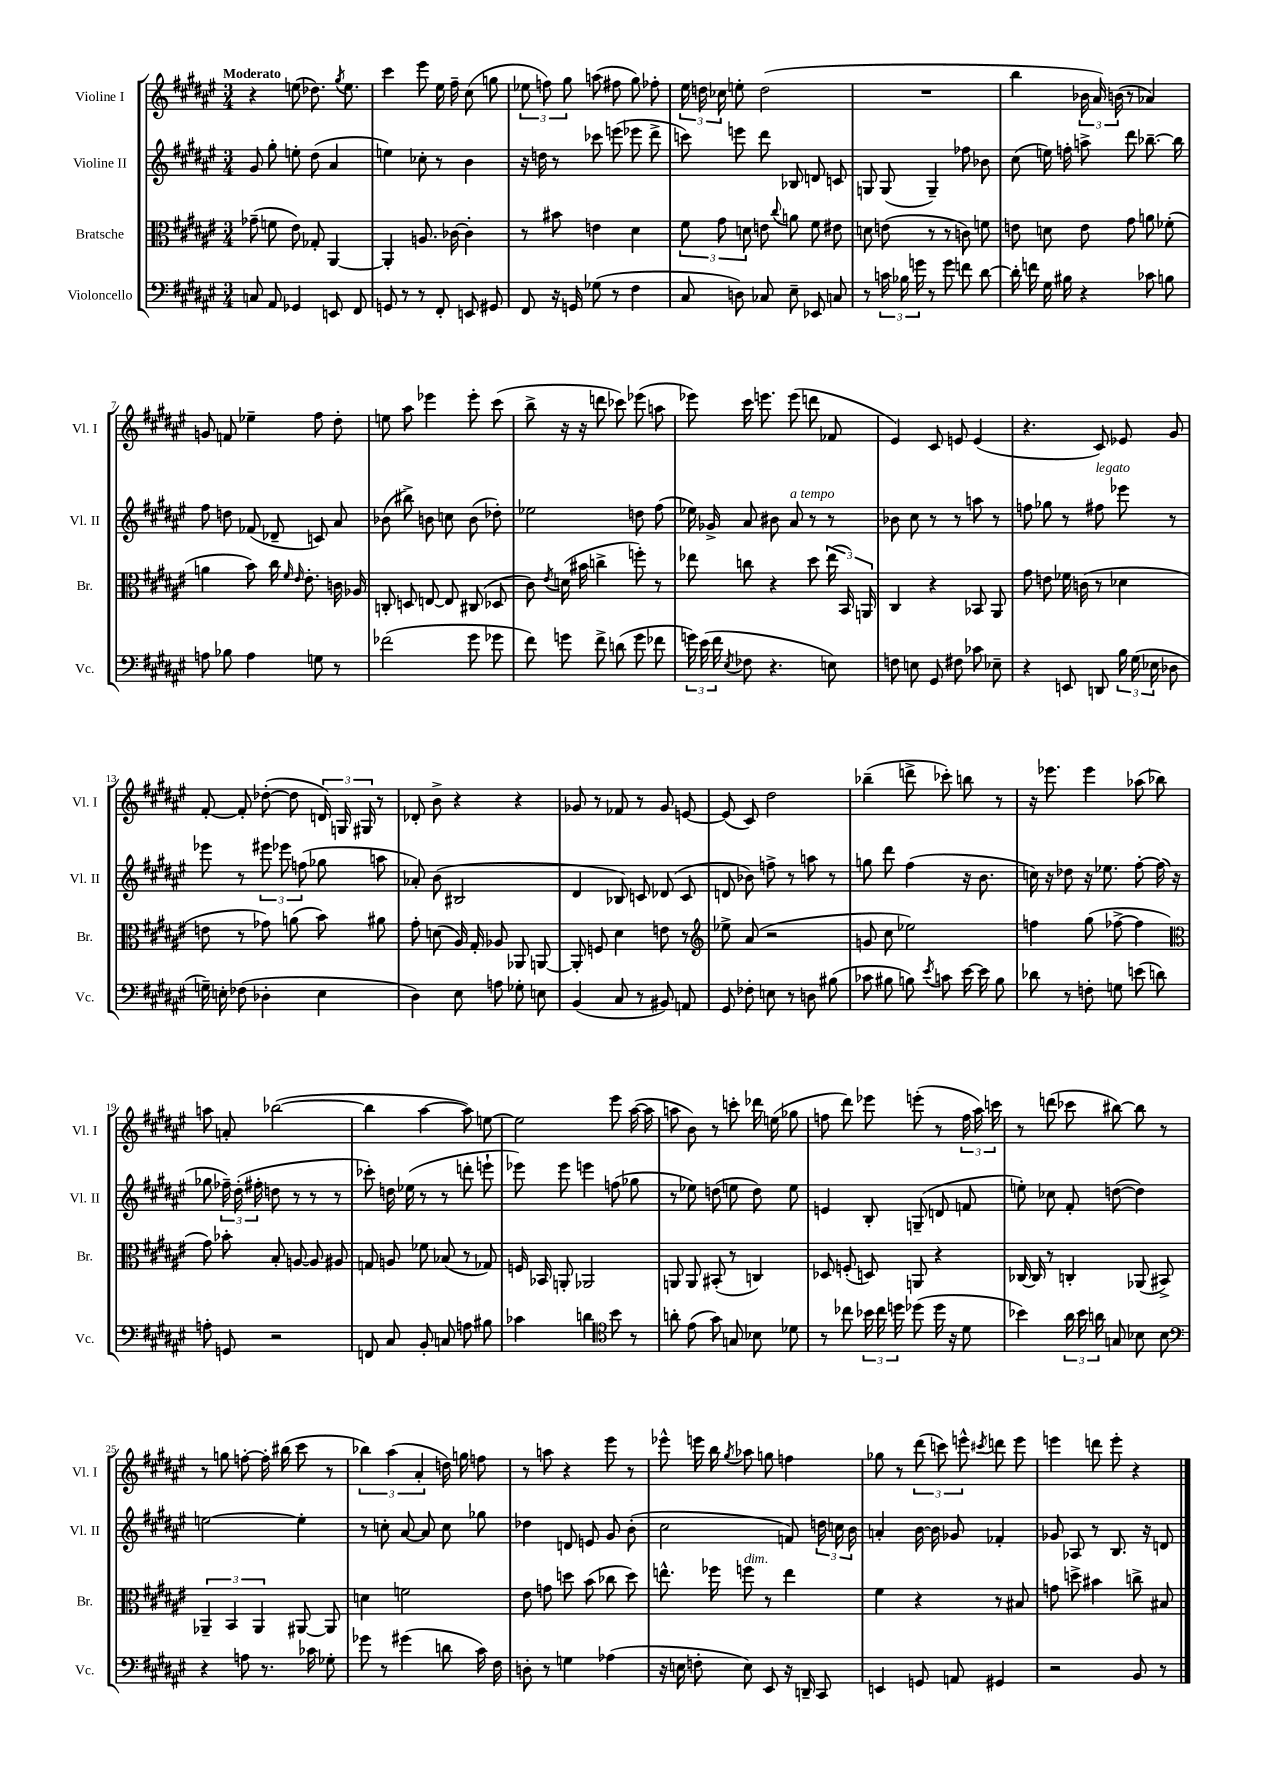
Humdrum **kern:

**kern	**kern	**kern	**kern
*staff4	*staff3	*staff2	*staff1
*clefF4	*clefC3	*clefG2	*clefG2
*k[f#c#g#d#a#e#]	*k[f#c#g#d#a#e#]	*k[f#c#g#d#a#e#]	*k[f#c#g#d#a#e#]
*M3/4	*M3/4	*M3/4	*M3/4
8C/	(8g-~\	8g#/	4r
8AA#/	8f\	8gg#'\	.
4GG-/	8e#\)	8ee'\	(8ee\
.	8G-'/	(8dd#\	8.dd-\)
8EE/	[4AA#/	4a#/	.
.	.	.	8qgg#/
.	.	.	8.ee\
8FF#/	.	.	.
=	=	=	=
8GG/	4AA#'/]	4ee\)	4ccc#\
8r	.	.	.
8r	8.A/	8cc-'\	8eee#\
8FF#'/	.	8r	16ee#\
.	[16c-\	.	16ff#~\
8EE/	4c-'\]	4b\	(8cc#\
8GG#/	.	.	8gg\
=	=	=	=
8FF#/	8r	16r	12ee-\
.	.	16dd\	.
.	.	.	12ff\)
16r	8b#\	8r	.
.	.	.	12gg#\
16GG/	.	.	.
(8G-\	4e\	8ccc-\	(8aa\
8r	.	(8eee\	8ff#\
4F#\	4d#\	8eee-\	8gg#\)
.	.	8ddd#^\	8ff-'\
=	=	=	=
8C#/	12f#\	8ccc\)	24ee#\
.	.	.	24dd\
.	12g#\	.	24cc-\
8D\)	.	8eee\	8ee'\
.	12d\	.	.
8C-/	8e\	8ddd#\	(2dd\
.	8qqcc#/	.	.
8E#~\	8a\	8B-/	.
8EE-/	8f#\	8d/	.
8C/	8e#\	8c/	.
=	=	=	=
8r	8d\	8G/	2.r
24c\	(8e\	(8G/	.
24B-\	.	.	.
24g\	.	.	.
8r	8r	4G~/)	.
8g\	8r	.	.
8f\	8c\)	8ff-\	.
[8d#\	8f\	8b-\	.
=	=	=	=
16d#'\]	8e\	(8cc#\	4bb\
16f\	.	.	.
16G#\	8d\	16ee\)	.
16B#\	.	16ff'\	.
4r	8e\	8aa^\	24b-\
.	.	.	24a#/)
.	.	.	(24b\
.	8g#\	8ddd#\	8r
8c-\	8a\	[8.bb-~\	4a-/)
8B\	(8f-'\	.	.
.	.	16bb-\]	.
=	=	=	=
8A\	4a\	8ff#\	8g/
8B-\	.	8dd\	8f/
4A\	8b\)	(8f-/	4ee-~\
.	16cc#\	8d-~/	.
.	16qqf#/	.	.
.	16qqe#/	.	.
.	8.e#'\	.	.
8G\	.	8c/)	8ff#\
8r	16c\	8a#/	8dd#'\
.	16A-/	.	.
=	=	=	=
(2f-\	8C'/	(8b-\	8ee\
.	8D/	8bb#^\)	8aa#\
.	[8E/	8b\	4eee-\
.	8E/]	8cc\	.
8g#\	(8C#/	(8b\	8eee-'\
8g-\	8D-/	8dd-'\)	(8ccc#\
=	=	=	=
8f#\)	8c#\)	2ee-\	8bb^\
.	8qe#/	.	.
8g\	(16d\	.	16r
.	16b#\	.	16r
8f#^\	4cc^\	.	8ddd\
(8d\	.	.	8ccc-\)
8g\	8ff'\)	8dd\	(8eee-\
8f-\	8r	(8ff#\	8aa\
=	=	=	=
24g\)	8ee-\	16ee-\)	8eee-\)
(24e#\	.	.	.
.	.	16g-^/	.
24f#\	.	.	.
8qE#/	.	.	.
8F-\	8cc\	8a#/	16ccc#\
.	.	.	8.eee\
4.r	4r	8b#\	.
.	.	8a#/	(8eee\
.	8dd#\	8r	8ddd\
8E\)	(24ee-\	8r	8f-/
.	24BB/)	.	.
.	24AA/	.	.
=	=	=	=
8F\	4C#/	8b-\	4e#/)
8E\	.	8cc#\	.
8GG#/	4r	8r	8c#/
8F#\	.	8r	8e/
8c-\	8BB-/	8aa\	(4e/
8E-~\	8AA#/	8r	.
=	=	=	=
4r	8g#\	8ff\	4.r
.	8e\	8gg-\	.
8EE/	16f-\	8r	.
.	(16c\	.	.
8DD/	8r	8ff#\	8c#/)
24B\	4d-\	8eee-\	8e-/
(24G#\	.	.	.
24E-\	.	.	.
8D-\	.	8r	8g#/
=	=	=	=
16G~\)	8e\	8eee-\	[8f#'/
16E'\	.	.	.
(8F-\	8r	8r	8f#'/]
4D-'\	8g-\)	12eee#\	([8dd-'\
.	.	12eee-\	.
.	(8a\	.	8dd-\]
.	.	(12ff\	.
4E\	8b\)	8gg-\	24d/)
.	.	.	24G/
.	.	.	24G#/
.	8a#\	8aa\	8r
=	=	=	=
4D#\)	8g#'\	8a-'/)	8d-'/
.	(8d\	(8b\	8b^\
8E#\	16A#/)	2B#/	4r
.	16G#'/	.	.
8A\	8A-/	.	.
8G-'\	8AA-/	.	4r
8E\	[8AA/	.	.
=	=	=	=
(4BB/	8AA'/]	4d#/	8g-/
.	8F/	.	8r
8C#/	4d#\	8B-/)	8f-/
8r	.	8c/	8r
8BB#/)	8e\	(8d-/	8g-/
8AA/	8r	8c/	[8e/
=	=	=	=
*	*clefG2	*	*
8GG#/	8ee-^\	8d/	(8e/]
8F-'\	(8a#/	8b-\)	8c#/)
8E\	2r	8ff^\	2dd#\
8r	.	8r	.
8D\	.	8aa\	.
(8B#\	.	8r	.
=	=	=	=
8c-\	8g/	8gg\	(4bb-~\
8B#\	8cc#\	8ddd#\	.
8B\)	2ee-\)	(4ff#\	8ddd^\
8qe#/	.	.	.
8c\	.	.	8ccc-'\)
[16e#\	.	16r	8bb\
16e#\]	.	8.b\	.
8B\	.	.	8r
=	=	=	=
8d-\	4ff\	16cc\)	16r
.	.	16r	8.eee-\
8r	.	8dd-\	.
8F'\	(8gg#\	16r	4eee-\
.	.	8.ee-\	.
8G\	[8ff-^\	.	.
(8e\	4ff-\]	[8ff#'\	(8aa-\
8d\)	.	(16ff#\]	8bb-\)
.	.	16r	.
=	=	=	=
*	*clefC3	*	*
8A'\	8g#\)	8gg-\	8aa\
8GG/	8b-'\	24ff-~\)	8a'/
.	.	(24dd#'\	.
.	.	24ff#'\	.
2r	8B'/	8dd\	([2bb-\
.	[8A/	8r	.
.	8A/]	8r	.
.	8A#/	8r	.
=	=	=	=
8FF/	8G/	8ccc-'\)	4bb-\]
8C#/	8A/	16dd\	.
.	.	(16ee-\	.
8BB'/	8f-\	8r	[4aa#\
8C/	(8B-/	8r	.
8A\	8r	8ddd'\	8aa#\])
8B#\	8G-/)	8eee`\	[8ee\
=	=	=	=
4c-\	16F/	8eee-\)	2ee\]
.	16BB-/	.	.
.	8AA'/	8eee-\	.
4d\	2AA-/	4eee\	.
*clefC4	*	*	*
8b\	.	(8ff\	8eee#\
8r	.	8gg-\	([16aa#\
.	.	.	16aa#\]
=	=	=	=
8a'\	8AA/	8r	8aa\
(8e#\	8AA/	8ee-\)	8b\)
8g#\)	(8BB#'/	(8dd\	8r
8G/	8r	8ee\	8ccc'\
8B-\	4C/)	8dd\)	16ddd-\
.	.	.	(16ee\
8d-\	.	8ee\	8gg-\
=	=	=	=
8r	8D-/	4e/	8ff\
8cc-\	(8F'/	.	8ddd#\)
24b-\	8D/)	8B'/	8eee-\
24cc-\	.	.	.
24dd\	.	.	.
(8dd-\	8AA/	(8G~/	(8eee'\
16dd-\	4r	8d/	8r
16r	.	.	.
8d#\	.	8f/	24ff\
.	.	.	24aa#\)
.	.	.	24ccc\
=	=	=	=
4b-\)	[16C-/	8ee'\)	8r
.	16C-/]	.	.
.	8r	8cc-\	(8ddd\
24a#\	4C'/	8f#'/	8ccc-\
24b-\	.	.	.
24a\	.	.	.
8G/	.	([8dd\	[8bb#\)
8B-\	(8AA-/	4dd\])	8bb#\]
8B-\	8BB#^/)	.	8r
=	=	=	=
*clefF4	*	*	*
4r	6AA-~/	[2ee\	8r
.	.	.	8gg\
.	6BB/	.	.
8A\	.	.	[8ff'\
.	6AA-/	.	.
8.r	.	.	16ff'\]
.	.	.	(16bb#\
.	[8AA#/	4ee'\]	8ccc#\
16c-\	.	.	.
8G-'\	8AA#/]	.	8r
=	=	=	=
8g-\	4d\	8r	6bb-\)
8r	.	8cc'\	.
.	.	.	(6aa#\
(4g#\	2f\	[8a#/	.
.	.	.	6a#'/
.	.	8a#/]	.
8d\	.	8cc\	16dd\)
.	.	.	16gg\
16c#\)	.	8gg-\	8ff\
16F#\	.	.	.
=	=	=	=
8D'\	8e#\	4dd-\	8r
8r	8g\	.	8aa\
4G\	8dd\	8d/	4r
.	(8b\	8e/	.
(4A-\	8cc-\	8g#/	8eee#\
.	8dd\)	(8b'\	8r
=	=	=	=
16r	8.ee^^\	2cc#\	8eee-^^\
16E\	.	.	.
8F'\	.	.	16eee\
.	16ff-\	.	16bb\
.	.	.	8qgg#/
8E\)	8ff\	.	8aa-\
8EE#/	8r	.	8gg\
16r	4ee\	8f/)	4ff\
16DD~/	.	.	.
8CC#/	.	24dd\	.
.	.	24cc\	.
.	.	24b\	.
=	=	=	=
4EE/	4f#\	4a'/	8gg-\
.	.	.	8r
8GG/	4r	[16b\	(12ddd#\
.	.	16b\]	.
.	.	.	12ccc\)
8AA/	.	8g-/	.
.	.	.	12eee^^\
.	.	.	8qccc#/
4GG#/	8r	4f-'/	8ddd\
.	8B#/	.	8eee\
=	=	=	=
2r	8g\	8g-/	4eee\
.	8dd^\	8A-/	.
.	4b#\	8r	8ddd\
.	.	8.B/	8eee'\
8BB/	8cc^\	.	4r
.	.	16r	.
8r	8B#/	8d/	.
==	==	==	==
*-	*-	*-	*-
